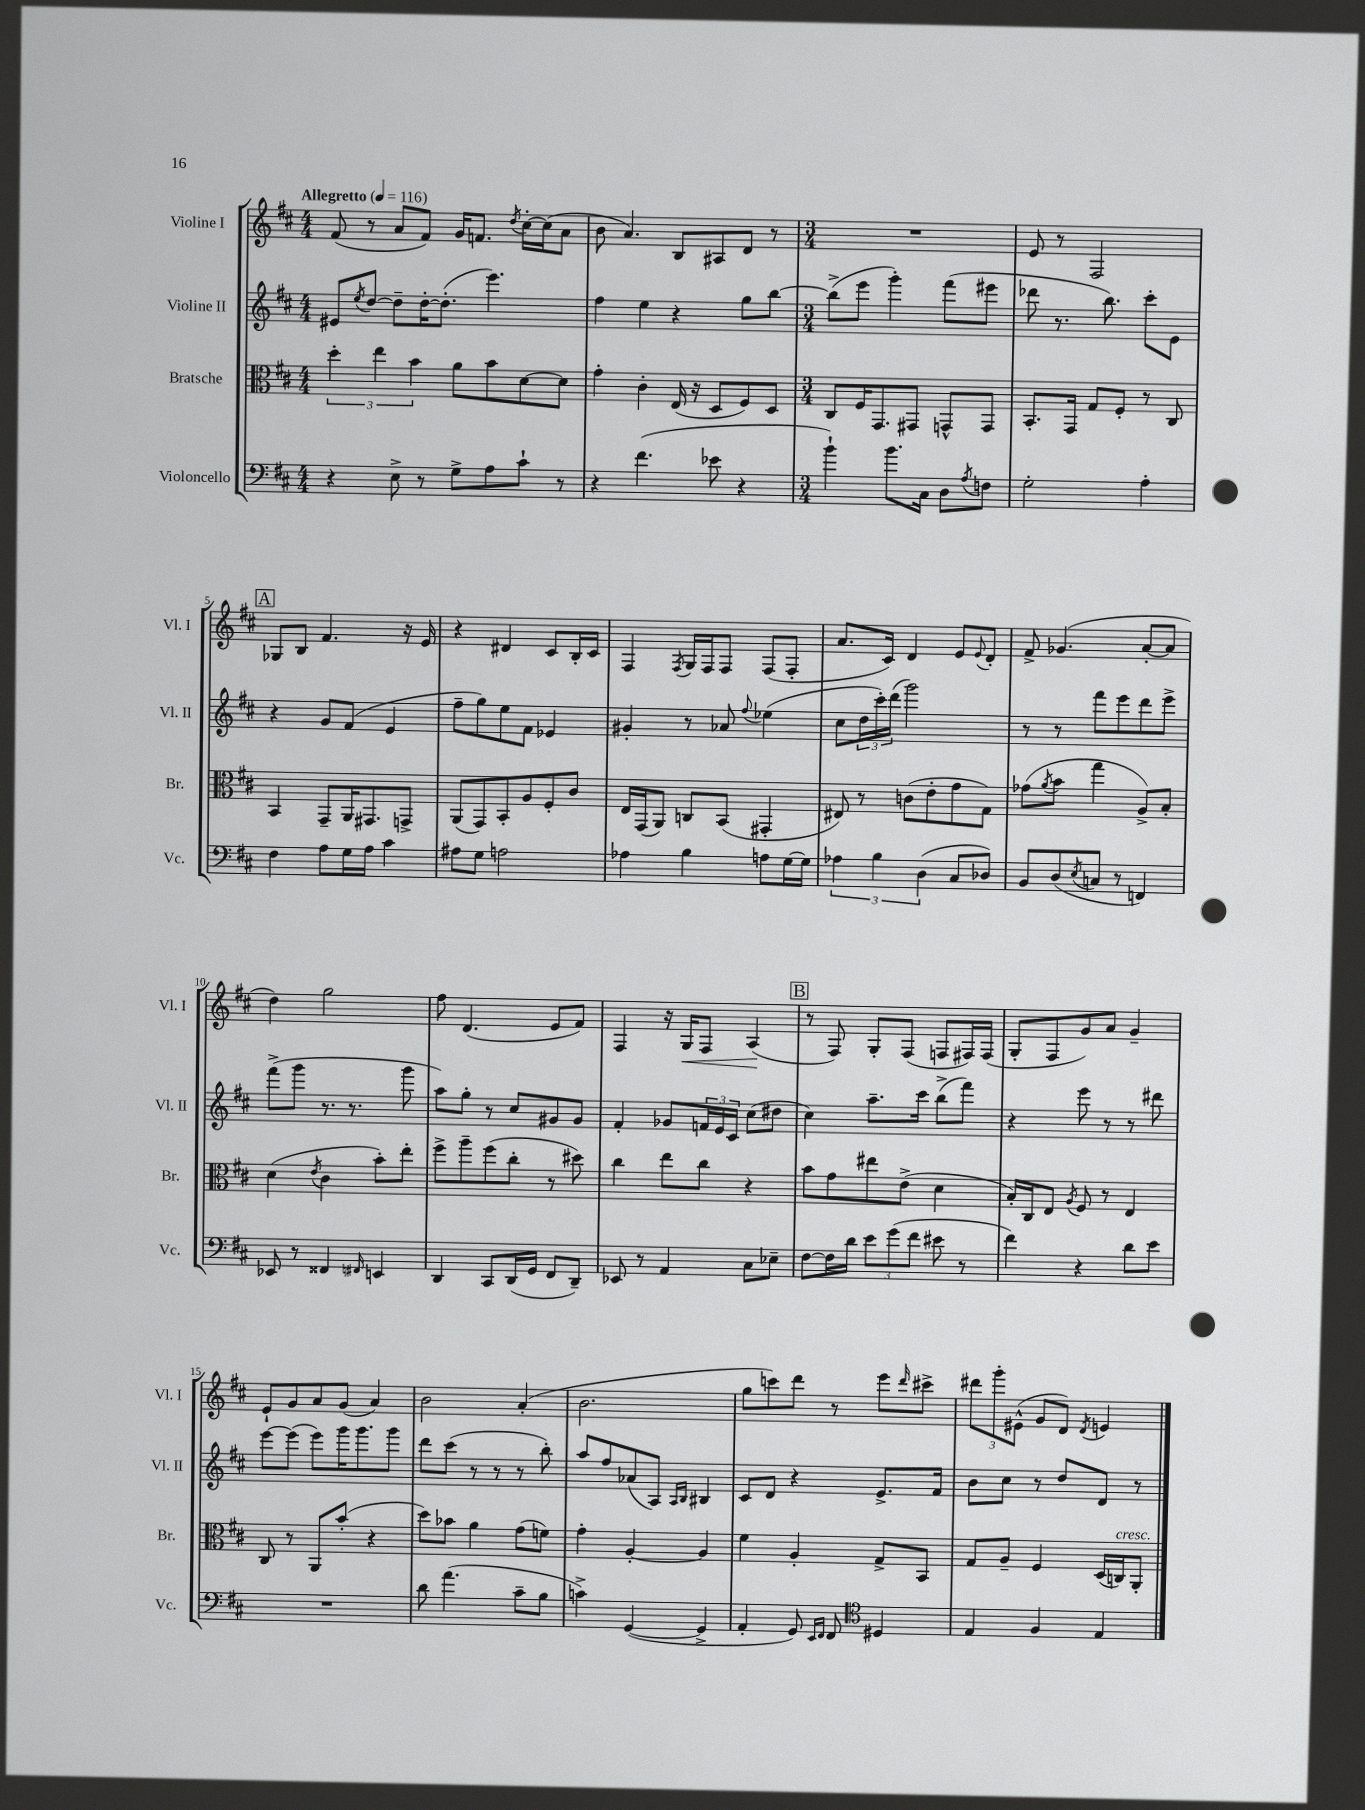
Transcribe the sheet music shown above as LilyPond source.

<<
\new StaffGroup <<
\new Staff = "s0" \with { instrumentName = "Violine I" shortInstrumentName = "Vl. I" } {
    \clef treble \key d \major \numericTimeSignature \time 4/4 \tempo "Allegretto" 4 = 116
    fis'8( r8 a'8 fis'8) g'16 f'8. \acciaccatura { d''8 } cis''16~-. cis''16( a'8 |
    b'8 a'4.) b8 ais8 d'8 r8 |
    \numericTimeSignature \time 3/4 R2. |
    e'8 r8 fis2 |
    \mark \markup { \box "A" } ges8 b8 fis'4. r16 e'16 |
    r4 dis'4 cis'8 b16-. cis'16 |
    fis4 \acciaccatura { fis8 } g16 fis16 fis8 fis8( fis8-. |
    a'8. cis'16) d'4 e'8 \appoggiatura { e'8 } d'8-. |
    fis'8-> ges'4.( a'8~-. a'8 |
    d''4) g''2 |
    fis''8 d'4.( e'8 fis'8) |
    fis4 r16 g16\< fis8 a4\!( |
    \mark \markup { \box "B" } r8 fis8) g8-. fis8( f8 fis16) fis16( |
    g8-. fis8 g'8) a'8 g'4-- |
    e'8-! g'8 a'8 g'8( a'4) |
    b'2 a'4-.( |
    b'2. |
    g''8 c'''8) d'''8 r8 e'''8 \grace { d'''16 } cis'''8-> |
    \tuplet 3/2 { dis'''8 g'''8-. eis'8-^( } g'8 d'8) \acciaccatura { d'8 } e'4 \bar "|." |
}
\new Staff = "s1" \with { instrumentName = "Violine II" shortInstrumentName = "Vl. II" } {
    \clef treble \key d \major \numericTimeSignature \time 4/4
    eis'8 \acciaccatura { e''8 } d''8~ d''8-- d''16~-. d''8.-.( e'''4.) |
    fis''4 e''4 r4 g''8 b''8~ |
    \numericTimeSignature \time 3/4 b''8->( e'''8 g'''4-.) fis'''8( eis'''8 |
    des'''8 r8. b''8.) cis'''8-. e'8 |
    \mark \markup { \box "A" } r4 g'8 fis'8( e'4 |
    fis''8-- g''8) e''8 fis'8 ees'4 |
    gis'4-. r8 aes'8 \appoggiatura { fis''8 } ees''4( |
    cis''8 \tuplet 3/2 { d''16 cis'''16-.) d'''16( } g'''2) |
    r8 r8 fis'''8 e'''8 d'''8 e'''8-> |
    fis'''8->( g'''8 r8. r8. g'''8 |
    a''8) g''8-. r8 cis''8 gis'8 gis'8 |
    fis'4-. ges'8 \tuplet 3/2 { f'16 e'16 cis'16 } cis''8( dis''8 |
    \mark \markup { \box "B" } cis''4) a''8.-- cis'''16 b''8->( fis'''8) |
    r4 e'''8 r8 r8 dis'''8 |
    e'''8~ e'''8( e'''8) g'''16 g'''8. g'''8 |
    d'''8 cis'''8( r8 r8 r8 b''8-.) |
    a''8 fis''8 aes'8( a8) \grace { a16 b16 } bis4 |
    cis'8 d'8 r4 e'8.-> fis'16 |
    b'8 cis''8 r8 d''8 d'8 r8 \bar "|." |
}
\new Staff = "s2" \with { instrumentName = "Bratsche" shortInstrumentName = "Br." } {
    \clef alto \key d \major \numericTimeSignature \time 4/4
    \tuplet 3/2 { d''4-. e''4 b'4 } a'8 b'8 d'8~ d'8 |
    g'4-. cis'4-. e16( r16 d8 fis8) d8 |
    \numericTimeSignature \time 3/4 cis8 fis16 g,8. gis,8 g,8-^ g,8 |
    b,8.-. g,16 g8 fis8-. r8 cis8 |
    \mark \markup { \box "A" } b,4 g,8-- a,16 gis,8. g,8-> |
    a,8( g,8) b,8-. a8 fis8-. cis'8 |
    e16 g,16( a,8) c8 b,8( gis,4-. |
    eis8) r8 c'8( e'8-. g'8 g8) |
    ges'8( \acciaccatura { a'8 } b'8 g''4 a8->) b8-. |
    d'4( \acciaccatura { e'8 } cis'4 b'8-.) e''8-. |
    fis''8-> a''8-- fis''8( cis''8-. r8 dis''8) |
    cis''4 e''8 cis''8 r4 |
    \mark \markup { \box "B" } b'8 g'8 eis''8 e'8->( d'4 |
    b16-.) cis16 e8 \acciaccatura { a8 } fis8 r8 e4 |
    cis8 r8 a,8 b'8-.( r4 |
    d''8) bes'8 a'4 g'8( f'8) |
    g'4-. a4~-. a4 |
    fis'4 a4-. g8-> b,8 |
    g8 a8-- fis4 d16( c16^\markup { \italic "cresc." }) a,8-. \bar "|." |
}
\new Staff = "s3" \with { instrumentName = "Violoncello" shortInstrumentName = "Vc." } {
    \clef bass \key d \major \numericTimeSignature \time 4/4
    r4 e8-> r8 g8-> a8 cis'8-! r8 |
    r4 fis'4.( ees'8 r4 |
    \numericTimeSignature \time 3/4 b'4-!) b'8. cis16 d8 \acciaccatura { a8 } f8 |
    g2-. a4-. |
    \mark \markup { \box "A" } fis4 a8 g16 a16 cis'4 |
    ais8 g8 a2 |
    aes4 b4 a8 g16~ g16 |
    \tuplet 3/2 { aes4 b4 d4( } cis8 des8) |
    b,8 d8( \acciaccatura { e8 } c8 r8 f,4) |
    ees,8 r8 fisis,4 \grace { fis,16 } e,4 |
    d,4 cis,8 d,16( g,16 fis,8 d,8--) |
    ees,8 r8 a,4 cis8 ees8-- |
    \mark \markup { \box "B" } fis8~ fis16 d'16 \tuplet 3/2 { e'8 g'8( fis'8 } eis'8 r8 |
    fis'4) r4 d'8 e'8 |
    R2. |
    d'8 a'4.( cis'8-- b8 |
    c'4->) g,4~( g,4-> |
    a,4-. g,8) \grace { e,16 fis,16 } fis,8 \clef tenor dis4 |
    e4 fis4 e4 \bar "|." |
}
>>
>>
